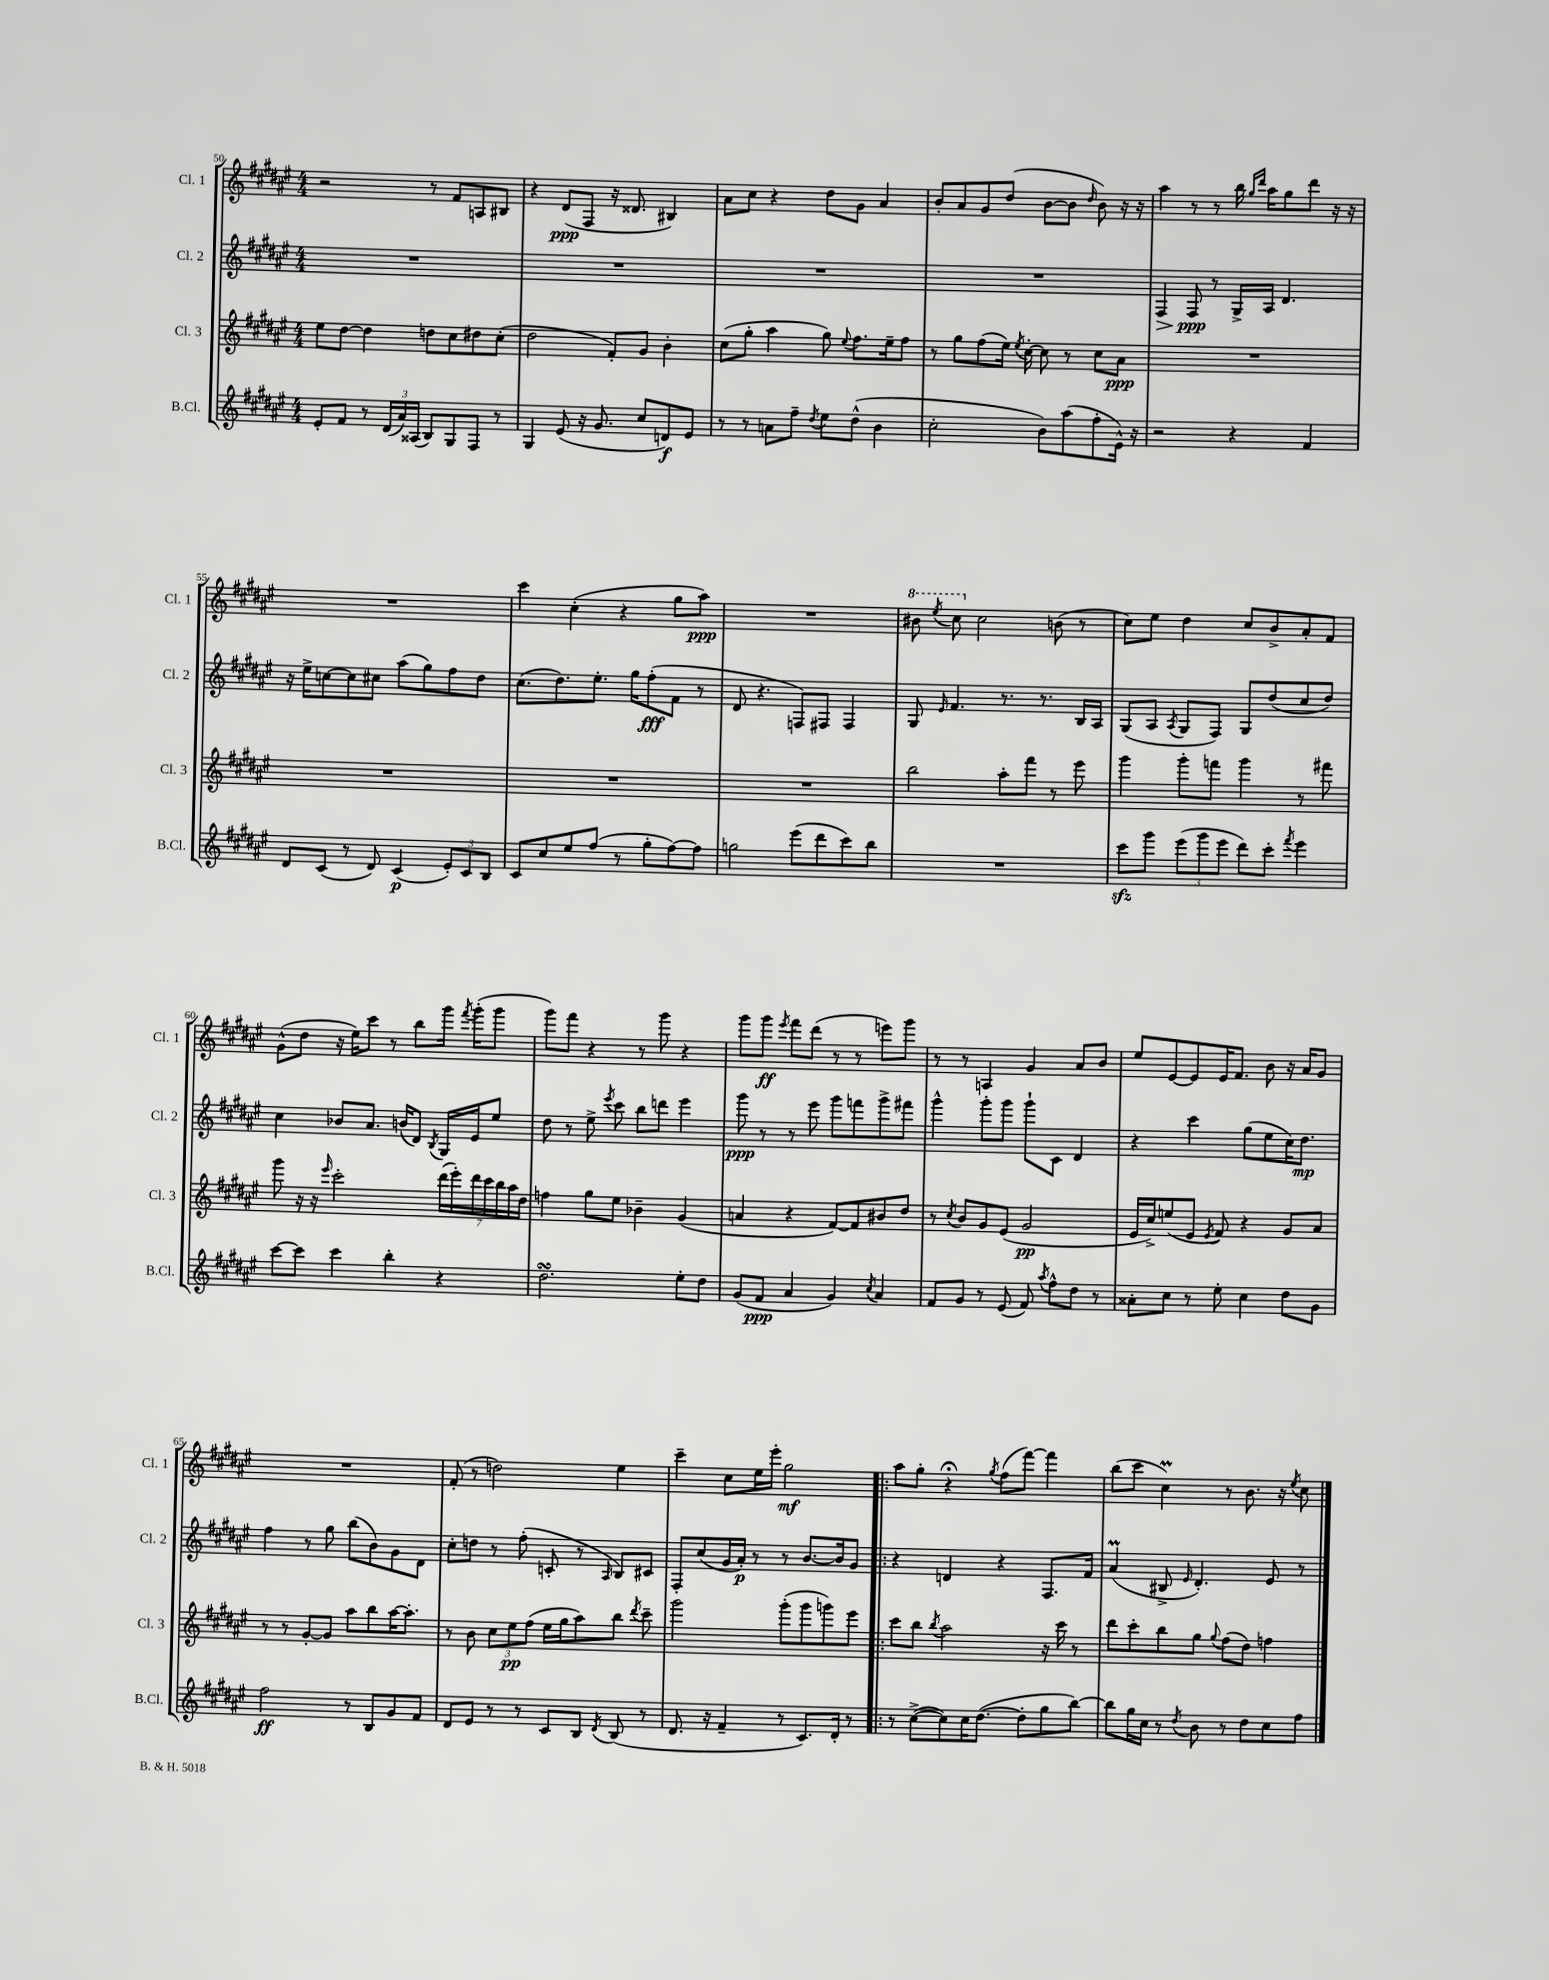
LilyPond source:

<<
\new StaffGroup <<
\new Staff = "s0" \with { instrumentName = "Cl. 1" shortInstrumentName = "Cl. 1" } {
    \clef treble \key fis \major \numericTimeSignature \time 4/4
    \autoBeamOff r2 r8 fis'8[ a8 bis8] |
    r4 dis'8[\ppp( fis8] r16 disis'8. bis4) |
    ais'8[ cis''8] r4 dis''8[ gis'8] ais'4 |
    b'8[-. ais'8 gis'8 dis''8]( b'8[~ b'8] \grace { dis''16 } b'8) r16 r16 |
    ais''4 r8 r8 b''16 \grace { gis''16[ dis'''16] } ais''16[ gis''8 dis'''8] r16 r16 |
    R1 |
    cis'''4 cis''4-.( r4 gis''8[ ais''8]\ppp) |
    R1 |
    \ottava #1 bis''8 \acciaccatura { eis'''8 } cis'''8 \ottava #0 cis''2 b'!8( r8 |
    cis''8[) eis''8] dis''4 cis''8[ b'8-> ais'8-. fis'8] |
    gis'8[-^( dis''8] r16 eis''16[) cis'''8] r8 b''8[ gis'''16] \acciaccatura { fis'''8 } gis'''16[-.( gis'''8] |
    gis'''8[) fis'''8] r4 r8 gis'''8 r4 |
    gis'''8[ gis'''8]\ff \acciaccatura { eis'''8 } fis'''8[ dis'''8]( r8 r8 e'''8[) gis'''8] |
    r8 r8 a4 gis'4 ais'8[ b'8] |
    eis''8[ eis'8~ eis'8 eis'16 fis'8.] b'8 r16 ais'16[ gis'8] |
    R1 |
    fis'8-.( r8 d''2) eis''4 |
    cis'''4-- cis''8[ eis''16 eis'''16]-. gis''2\mf |
    \bar ".|:" ais''8[ gis''8]-. r4\fermata \acciaccatura { gis''8 } fis''8[( fis'''8]~) fis'''4 |
    b''8[( cis'''8] cis''4\prall) r8 b'8. r16 \acciaccatura { eis''8 } cis''8 \bar "|." |
}
\new Staff = "s1" \with { instrumentName = "Cl. 2" shortInstrumentName = "Cl. 2" } {
    \clef treble \key fis \major \numericTimeSignature \time 4/4
    \autoBeamOff R1 |
    R1 |
    R1 |
    R1 |
    fis4\> fis8\ppp\! r8 gis16[-> ais16] dis'4. |
    r16 eis''16[-> c''8~ c''8 cis''8] ais''8[( gis''8) fis''8 dis''8] |
    cis''8.[( dis''8.) eis''8.]-. gis''16[ fis''8-.\fff( fis'8] r8 |
    dis'8 r4. f8[) fis8] fis4 |
    gis8 \grace { eis'16 } fis'4. r8. r8. b16[ ais16] |
    gis8[( ais8] \acciaccatura { ais8 } gis8[ fis8]) gis8[ dis''8( cis''8 dis''8]) |
    cis''4 bes'8[ ais'8.] b'16[( dis'8]) \acciaccatura { b8 } gis16[ eis'16 eis''8] |
    dis''8 r8 eis''8-> \acciaccatura { eis'''8 } cis'''8 b''8[ d'''8] eis'''4 |
    gis'''8\ppp r8 r8 eis'''8 gis'''8[ f'''8 gis'''8-> fis'''8] |
    gis'''4-^ gis'''8[-. gis'''8] gis'''8[-! cis'8] dis'4 |
    r4 cis'''4 gis''8[( eis''8 cis''16) dis''8.]\mp |
    fis''4 r8 gis''8 b''8[( b'8) gis'8 dis'8] |
    cis''8[-. d''8] r8 fis''8-.( c'8-. r8 \grace { ais16 } b8[) cis'8] |
    fis8[-. cis''8( gis'16 ais'16]-.\p) r8 r8 b'8.[~ b'16 gis'8] |
    \bar ".|:" r4 d'4 r4 fis8.[ fis'16] |
    ais'4\prall( bis8-> \grace { eis'16 } dis'4.-.) eis'8 r8 \bar "|." |
}
\new Staff = "s2" \with { instrumentName = "Cl. 3" shortInstrumentName = "Cl. 3" } {
    \clef treble \key fis \major \numericTimeSignature \time 4/4
    \autoBeamOff eis''8[ dis''8]~ dis''4 d''8[ cis''8 dis''8 cis''8]-.( |
    dis''2 fis'8[-.) gis'8] b'4-. |
    cis''8[( gis''8]-. ais''4 gis''8) \appoggiatura { eis''8 } fis''8.[ eis''16-- fis''8] |
    r8 gis''8[ fis''8( eis''16]) \acciaccatura { eis''8 } cis''16~-. cis''8 r8 cis''8[ ais'8]\ppp |
    R1 |
    R1 |
    R1 |
    R1 |
    b''2 ais''8[-. fis'''8] r8 eis'''8 |
    gis'''4 gis'''8[-. f'''8] gis'''4 r8 fis'''8 |
    gis'''8 r16 r16 \grace { eis'''16 } cis'''2-. \tuplet 7/4 { dis'''16[( eis'''16-.) dis'''16 cis'''16 b''16 ais''16 dis''16] } |
    f''4 gis''8[ eis''8] bes'4-- gis'4( |
    a'4 r4 fis'8[~) fis'8 bis'8 dis''8] |
    r8 \acciaccatura { cis''8 } b'8[ gis'8 eis'8]( gis'2\pp |
    eis'16[ cis''16->) e''8( eis'8] \acciaccatura { eis'8 } fis'8) r4 gis'8[ ais'8] |
    r8 r8 gis'8[~-. gis'8] ais''8[ b''8 ais''16~ ais''8.]-. |
    r8 b'8 \tuplet 3/2 { cis''8[ eis''8\pp fis''8]( } eis''16[ gis''16 ais''8) b''8] \acciaccatura { dis'''8 } cis'''8-- |
    gis'''2 gis'''8[-.( gis'''8 g'''8) eis'''8] |
    \bar ".|:" cis'''8[ b''8] \acciaccatura { b''8 } ais''2 r16 cis'''16 r8 |
    dis'''8[ cis'''8-. b''8 gis''8] \appoggiatura { gis''8 } fis''8[( dis''8]) f''4 \bar "|." |
}
\new Staff = "s3" \with { instrumentName = "B.Cl." shortInstrumentName = "B.Cl." } {
    \clef treble \key fis \major \numericTimeSignature \time 4/4
    \autoBeamOff eis'8[-. fis'8] r8 \tuplet 3/2 { dis'16[( ais'16) aisis16]( } b8[) gis8 fis8] r8 |
    gis4 eis'8( r16 gis'8. cis''8[ d'8\f) eis'8] |
    r8 r8 a'8[ fis''8]-- \acciaccatura { dis''8 } eis''8[ dis''8]-^( b'4 |
    cis''2-. b'8[) ais''8( fis''8-. eis'16]-^) r16 |
    r2 r4 fis'4 |
    dis'8[ cis'8]( r8 dis'8) cis'4\p( \tuplet 3/2 { eis'8[-.) cis'8 b8] } |
    cis'8[ cis''8 eis''8 fis''8]( r8 gis''8[-. fis''8~) fis''8] |
    g''2 eis'''8[( dis'''8 cis'''8) b''8] |
    R1 |
    cis'''8[\sfz gis'''8] \tuplet 3/2 { eis'''8[( gis'''8 eis'''8] } dis'''8[) cis'''8]-. \acciaccatura { fis'''8 } eis'''4 |
    cis'''8[~ cis'''8] cis'''4 b''4-. r4 |
    dis''2.\turn eis''8[-. dis''8] |
    gis'8[( fis'8]\ppp ais'4 gis'4) \acciaccatura { cis''8 } ais'4 |
    fis'8[ gis'8] r8 eis'8( fis'8) \acciaccatura { ais''8 } fis''8[-^ dis''8] r8 |
    aisis'8[-. cis''8] r8 eis''8-. cis''4 dis''8[ gis'8] |
    fis''2\ff r8 b8[ gis'8 fis'8] |
    dis'8[ eis'8] r8 r8 cis'8[ b8] \acciaccatura { dis'8 } b8( r8 |
    dis'8. r16 fis'4-- r8 cis'8.[) dis'16]-. r8 |
    \bar ".|:" r8 cis''8[~->( cis''8) cis''16 dis''8.]~( dis''8[-. gis''8 b''8]~) |
    b''8[ gis''16 cis''16] r8 \acciaccatura { dis''8 } b'8 r8 dis''8[ cis''8 fis''8] \bar "|." |
}
>>
>>
\layout { \context { \Score currentBarNumber = #50 } }
